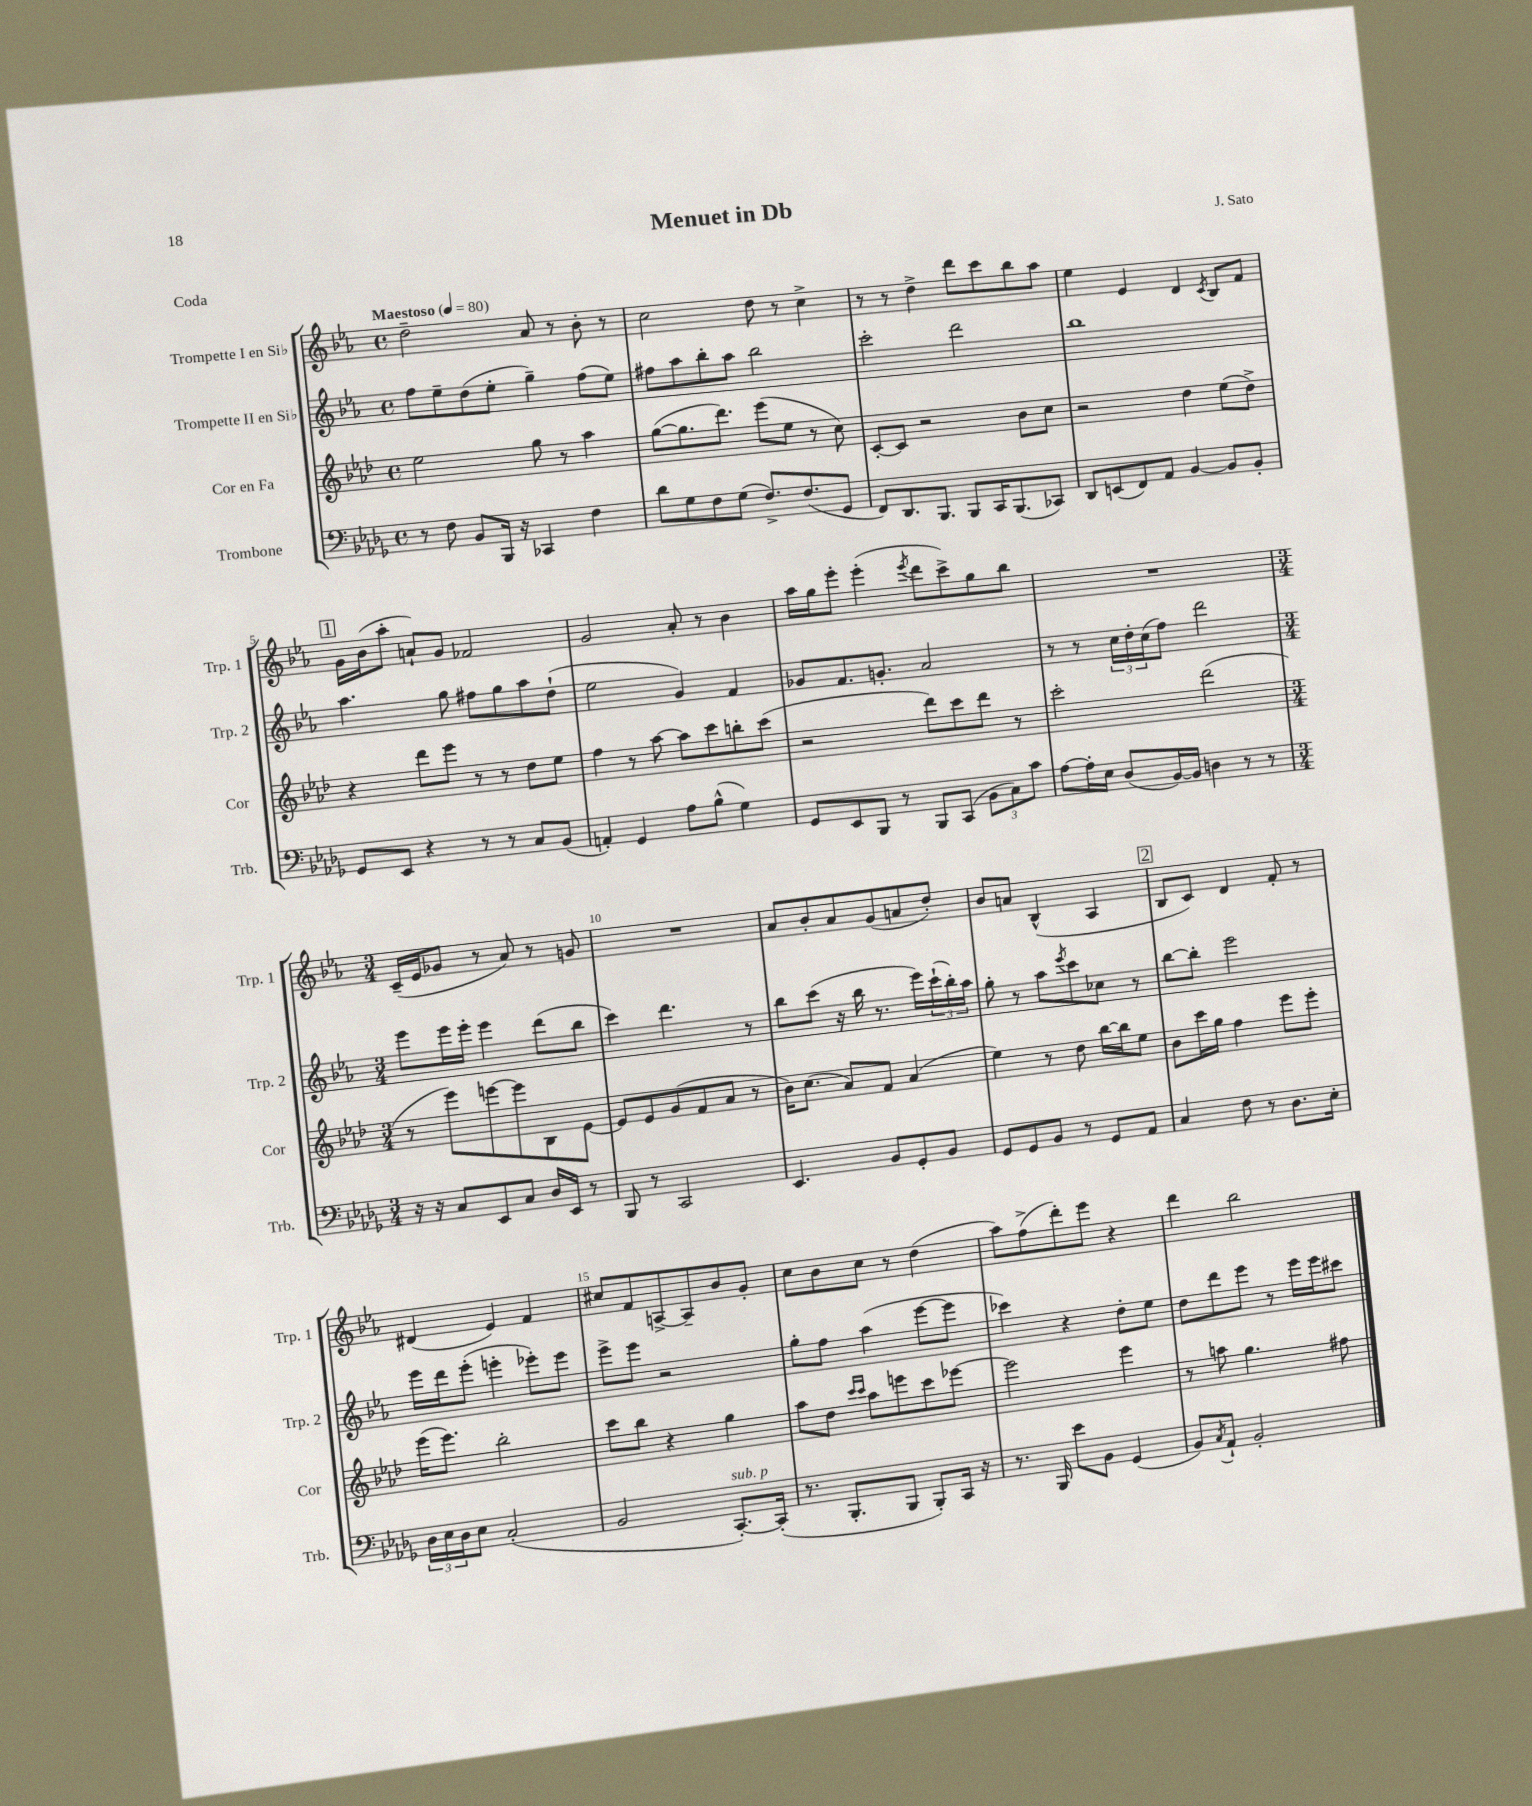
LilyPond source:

\header { title = "Menuet in Db" composer = "J. Sato" piece = "Coda" }
<<
\new StaffGroup <<
\new Staff = "s0" \with { instrumentName = "Trompette I en Sib" shortInstrumentName = "Trp. 1" } {
    \clef treble \key ees \major \defaultTimeSignature \time 4/4 \tempo "Maestoso" 4 = 80
    d''2-- aes'8 r8 bes'8-. r8 |
    c''2 d''8 r8 c''4-> |
    r8 r8 d''4-> d'''8 c'''8 bes''8 aes''8 |
    ees''4 ees'4 d'4 \acciaccatura { c'8 } bes8 f'8 |
    \mark \markup { \box "1" } g'16 bes'16( aes''8-. a'8-!) g'8 fes'2 |
    g'2 aes'8-. r8 bes'4 |
    aes''16 g''16 ees'''8-. ees'''4-.( \acciaccatura { ees'''8 } d'''8 c'''8->) g''8 bes''8 |
    R1 |
    \numericTimeSignature \time 3/4 c'16--( ees'16 ges'8 r8 aes'8) r8 g'8 |
    R2. |
    aes'8 bes'8-. aes'8 g'8( a'8 d''8-.) |
    bes'8 a'8 bes4-^( aes4 |
    \mark \markup { \box "2" } bes8 c'8) d'4 f'8-. r8 |
    dis'4( ees'4) f'4 |
    cis''8 f'8 a8~-> a8-- bes'8 g'8-. |
    c''8 bes'8 c''8 r8 d''4( |
    aes''8) f''8->( d'''8-.) ees'''8 r4 |
    d'''4 bes''2 \bar "|." |
}
\new Staff = "s1" \with { instrumentName = "Trompette II en Sib" shortInstrumentName = "Trp. 2" } {
    \clef treble \key ees \major \defaultTimeSignature \time 4/4
    f''8 ees''8-- d''8( ees''8-. g''4--) f''8( ees''8) |
    fis''8 aes''8 bes''8-. aes''8 bes''2 |
    c'''2-. d'''2 |
    bes''1 |
    \mark \markup { \box "1" } aes''4. g''8 fis''8 g''8 aes''8 d''8-!( |
    ees''2 g'4) f'4 |
    ges'8 f'8. g'8.-. aes'2 |
    r8 r8 \tuplet 3/2 { c''16 d''16-. c''16( } f''8) d'''2 |
    \numericTimeSignature \time 3/4 ees'''8 ees'''16 ees'''16-. ees'''4 d'''8( bes''8 |
    c'''4) d'''4. r8 |
    bes''8 c'''8( r16 bes''16 r8. ees'''16) \tuplet 3/2 { c'''16-!( bes''16-.) aes''16 } |
    g''8-. r8 aes''8 \acciaccatura { ees'''8 } c'''8 ces''8 r8 |
    \mark \markup { \box "2" } bes''8~ bes''8-. ees'''2 |
    ees'''16 d'''16 ees'''8-.( e'''4-. ees'''8-.) ees'''8 |
    ees'''8-> ees'''8 r2 |
    g''8-. f''8 aes''4( ees'''8~ ees'''8 |
    ces'''4) r4 d''8-. ees''8 |
    d''8 d'''8 ees'''8 r8 ees'''16 ees'''16 cis'''8 \bar "|." |
}
\new Staff = "s2" \with { instrumentName = "Cor en Fa" shortInstrumentName = "Cor" } {
    \clef treble \key aes \major \defaultTimeSignature \time 4/4
    ees''2 g''8 r8 aes''4 |
    g''8~( g''8. des'''8.) ees'''8( ees''8 r8 c''8) |
    c'8~-. c'8 r2 bes'8 c''8 |
    r2 des''4 ees''8( des''8->) |
    \mark \markup { \box "1" } r4 des'''8 ees'''8 r8 r8 des''8 ees''8 |
    f''4 r8 aes''8~ aes''8 c'''8 b''8-. c'''8( |
    r2 des'''8) c'''8 des'''8 r8 |
    c'''2-. des'''2( |
    \numericTimeSignature \time 3/4 r8 ees'''8) e'''8~ e'''8 bes8 ees'8~ |
    ees'8 ees'8 g'8( f'8 aes'8 r8 |
    bes'16) c''8.( aes'8) f'8 aes'4( |
    ees''4) r8 des''8 bes''16~ bes''16 ees''8 |
    \mark \markup { \box "2" } bes'8 c'''16 g''16 f''4 ees'''8 ees'''8-. |
    ees'''16( ees'''8.) bes''2-. |
    c'''8 bes''8 r4 g''4 |
    aes''8 des''8 \grace { c'''16 c'''16 } aes''8 e'''8 c'''8 ees'''8~ |
    ees'''2 ees'''4 |
    r8 a''8 g''4. fis''8 \bar "|." |
}
\new Staff = "s3" \with { instrumentName = "Trombone" shortInstrumentName = "Trb." } {
    \clef bass \key des \major \defaultTimeSignature \time 4/4
    r8 f8 bes,8 bes,,16 r16 ces,4 f4 |
    des'8 ges8 f8 ges8( f8.->) f8.( ges,8 |
    f,8) des,8. bes,,8. bes,,8 c,16 bes,,8.( ces,8) |
    des,8 e,8( f,8) aes,8 bes,4~ bes,8 bes,8-. |
    \mark \markup { \box "1" } ges,8 ees,8 r4 r8 r8 c8 bes,8( |
    a,4-.) ges,4 aes8 bes8-^( ges4) |
    ges,8 ees,8 bes,,8 r8 bes,,8 c,8( \tuplet 3/2 { bes,8 c8) c'8 } |
    aes8~ aes16-. ees16 des8( bes,16~) bes,16 d4 r8 r8 |
    \numericTimeSignature \time 3/4 r16 r16 c8 ees,8 c8 des16 ees,16 r8 |
    bes,,8 r8 c,2 |
    ees,4. bes,8 ges,8-. bes,8 |
    ges,8 ges,8 bes,8 r8 ges,8 aes,8 |
    \mark \markup { \box "2" } c4 f8 r8 des8. ees16-. |
    \tuplet 3/2 { des16 ees16 des16 } ees8 c2-.( |
    bes,2 c,8.~-.^\markup { \italic "sub. p" }) c,16-.( |
    r8. bes,,8.-. bes,,8 bes,,8-.) c,16 r16 |
    r8. bes,,16 ees'8 bes,8 ges,4( |
    bes,8) \acciaccatura { c8 } aes,8-! bes,2-. \bar "|." |
}
>>
>>
\layout { \context { \Score \override BarNumber.break-visibility = ##(#f #t #t) barNumberVisibility = #(every-nth-bar-number-visible 5) } }
